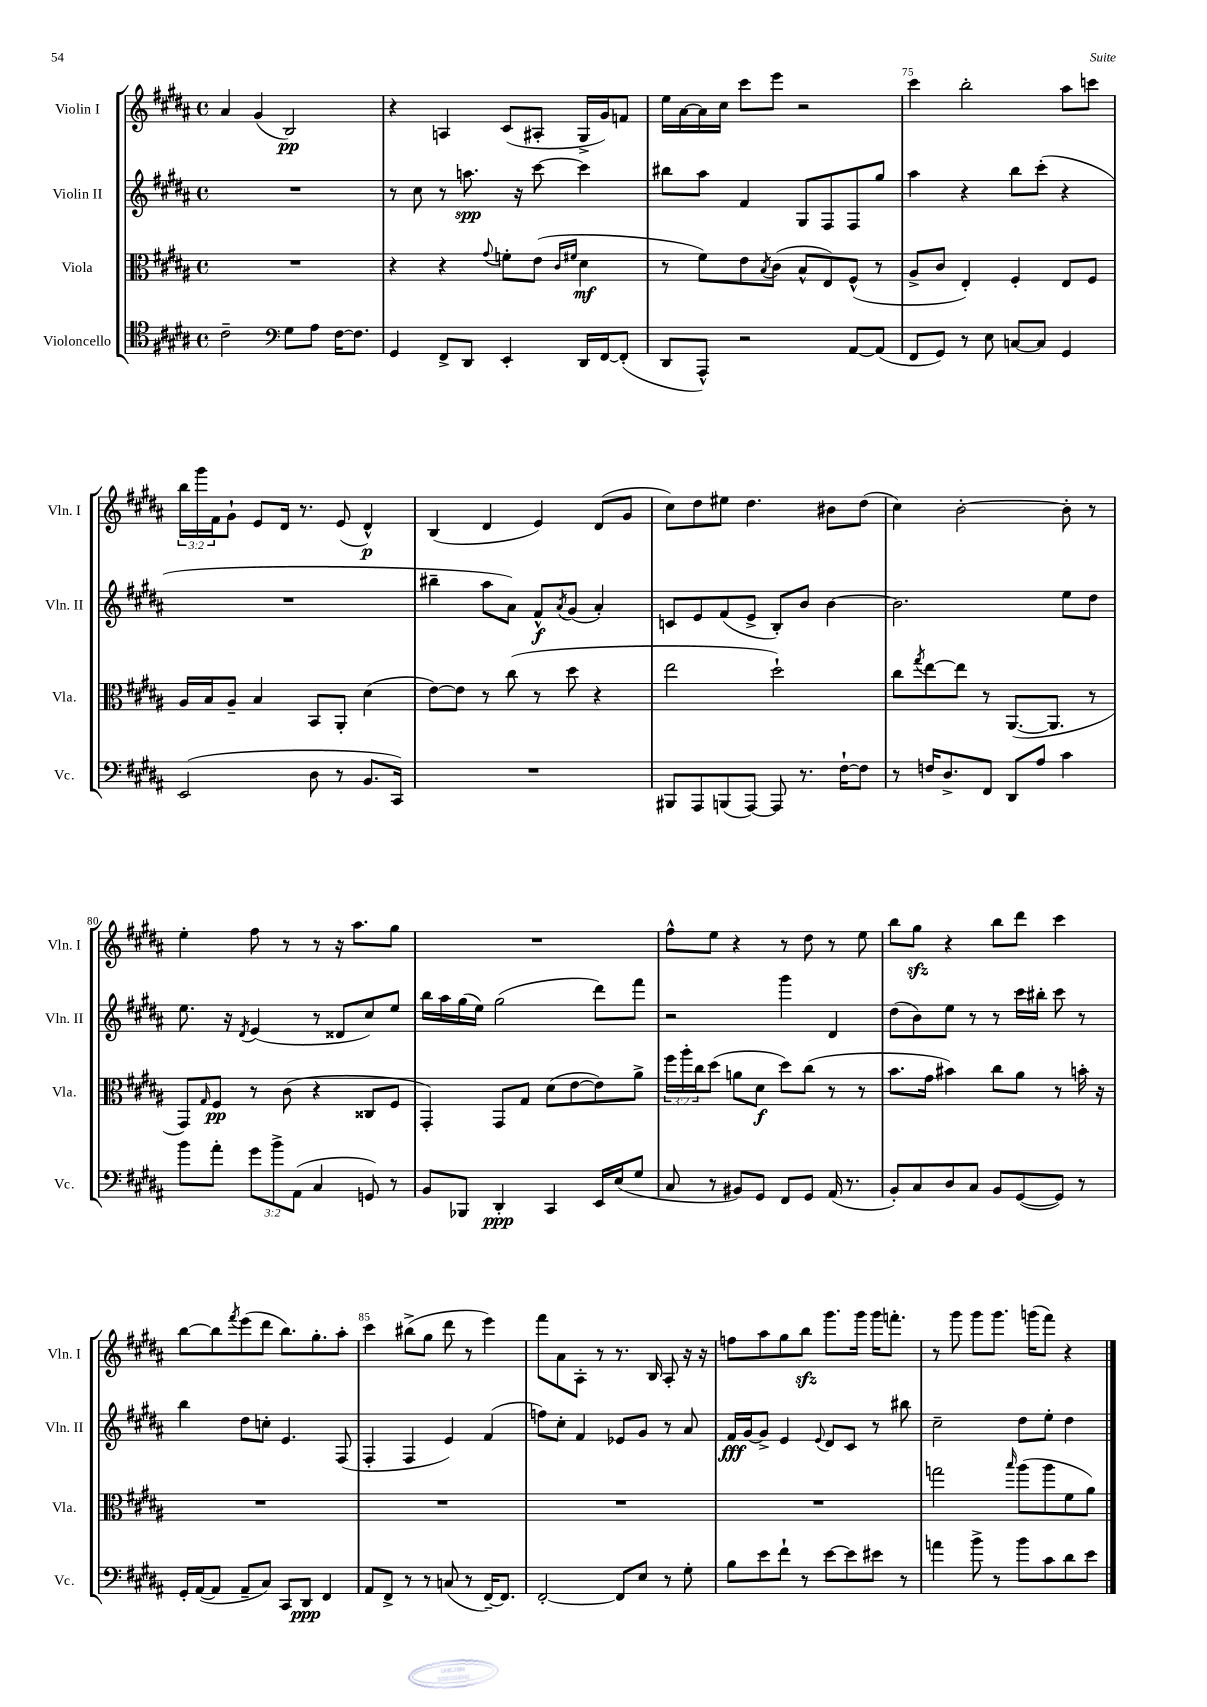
<<
\new StaffGroup <<
\new Staff = "s0" \with { instrumentName = "Violin I" shortInstrumentName = "Vln. I" } {
    \clef treble \key b \major \defaultTimeSignature \time 4/4 \override Staff.TupletNumber.text = #tuplet-number::calc-fraction-text
    ais'4 gis'4( b2\pp) |
    r4 a4 cis'8( ais8-. gis16-> gis'16) f'8 |
    e''16 ais'16~ ais'16 cis''16 cis'''8 e'''8 r2 |
    cis'''4 b''2-. ais''8 c'''8 |
    \tuplet 3/2 { b''16 gis'''16 fis'16 } gis'8-! e'8 dis'16 r8. e'8( dis'4-^\p) |
    b4( dis'4 e'4) dis'8( gis'8 |
    cis''8) dis''8 eis''8 dis''4. bis'8 dis''8( |
    cis''4) b'2~-. b'8-. r8 |
    e''4-. fis''8 r8 r8 r16 ais''8. gis''8 |
    R1 |
    fis''8-^ e''8 r4 r8 dis''8 r8 e''8 |
    b''8 gis''8\sfz r4 b''8 dis'''8 cis'''4 |
    b''8~ b''8 \acciaccatura { fis'''8 } e'''8( dis'''8 b''8.) gis''8.-. ais''8-. |
    cis'''4 bis''8->( gis''8 dis'''8 r8 e'''4) |
    fis'''8 ais'8 ais8-. r8 r8. b16 ais8-. r16 r16 |
    f''8 ais''8 gis''8 b''8\sfz gis'''8. gis'''16 gis'''16 f'''8.-. |
    r8 gis'''8 gis'''8 gis'''8. g'''16( fis'''8) r4 \bar "|." |
}
\new Staff = "s1" \with { instrumentName = "Violin II" shortInstrumentName = "Vln. II" } {
    \clef treble \key b \major \defaultTimeSignature \time 4/4
    R1 |
    r8 cis''8 r8 a''8.\spp r16 cis'''8~ cis'''4 |
    bis''8 ais''8 fis'4 gis8 fis8 fis8 gis''8 |
    ais''4 r4 b''8 cis'''8-.( r4 |
    R1 |
    bis''4-- ais''8 ais'8) fis'8-^\f \acciaccatura { ais'8 } gis'8( ais'4-.) |
    c'8 e'8 fis'8( e'8-> b8-.) b'8 b'4~ |
    b'2. e''8 dis''8 |
    e''8. r16 \acciaccatura { dis'8 } e'4( r8 disis'8 cis''8) e''8 |
    b''16 ais''16 gis''16( e''16) gis''2( dis'''8) fis'''8 |
    r2 gis'''4 dis'4 |
    dis''8( b'8) e''8 r8 r8 cis'''16 bis''16-. cis'''8 r8 |
    b''4 dis''8 c''8-. e'4. fis8( |
    fis4-. fis4 e'4) fis'4( |
    f''8) cis''8-. fis'4 ees'8 gis'8 r8 ais'8 |
    fis'16\fff gis'16~ gis'8-> e'4 \appoggiatura { e'8 } dis'8 cis'8 r8 bis''8 |
    cis''2-- dis''8 e''8-. dis''4 \bar "|." |
}
\new Staff = "s2" \with { instrumentName = "Viola" shortInstrumentName = "Vla." } {
    \clef alto \key b \major \defaultTimeSignature \time 4/4 \override Staff.TupletNumber.text = #tuplet-number::calc-fraction-text
    R1 |
    r4 r4 \appoggiatura { gis'8 } f'8-. e'8( \grace { cis'16 fis'16 } dis'4\mf |
    r8 fis'8) e'8 \acciaccatura { b8 } cis'8( b8-^ e8) fis8-^( r8 |
    ais8-> cis'8 e4-.) fis4-. e8 fis8 |
    ais16 b16 ais8-- b4 b,8 ais,8-. dis'4( |
    e'8~) e'8 r8 cis''8( r8 dis''8 r4 |
    e''2 dis''2-!) |
    cis''8 \acciaccatura { gis''8 } e''8~ e''8 r8 ais,8.~( ais,8. r8 |
    gis,8) \grace { gis16 } fis8\pp r8 cis'8( r4 cisis8 fis8 |
    gis,4-.) gis,8 gis8 dis'8( e'8~ e'8) ais'8-> |
    \tuplet 3/2 { fis''16 ais''16-. cis''16 } dis''8( a'8 dis'8\f dis''8) cis''8( r8 r8 |
    b'8. gis'16 bis'4) cis''8 ais'8 r8 b'16-. r16 |
    R1 |
    R1 |
    R1 |
    R1 |
    g''2 \grace { b''16 } ais''8( ais''8 fis'8 ais'8) \bar "|." |
}
\new Staff = "s3" \with { instrumentName = "Violoncello" shortInstrumentName = "Vc." } {
    \clef tenor \key b \major \defaultTimeSignature \time 4/4 \override Staff.TupletNumber.text = #tuplet-number::calc-fraction-text
    cis'2-- \clef bass gis8 ais8 fis16~ fis8. |
    gis,4 fis,8-> dis,8 e,4-. dis,16 fis,16~ fis,8-.( |
    dis,8 ais,,8-^) r2 ais,8~ ais,8( |
    fis,8 gis,8) r8 e8 c8~ c8 gis,4 |
    e,2( dis8 r8 b,8. cis,16) |
    R1 |
    bis,,8 ais,,8 b,,8( ais,,8~) ais,,8 r8. fis16~-! fis8 |
    r8 f16 dis8.-> fis,8 dis,8 ais8 cis'4 |
    b'8 ais'8-. \tuplet 3/2 { gis'8 b'8-> ais,8( } cis4 g,8) r8 |
    b,8 bes,,8 dis,4-.\ppp cis,4 e,16 e16( gis8 |
    cis8 r8 bis,8) gis,8 fis,8 gis,8 ais,16( r8. |
    b,8-.) cis8 dis8 cis8 b,8 gis,8~( gis,8) r8 |
    gis,16-. ais,16~( ais,8 ais,8-- cis8) cis,8 dis,8\ppp fis,4 |
    ais,8 fis,8-> r8 r8 c8( r8 fis,16~--) fis,8. |
    fis,2~-. fis,8 e8 r8 gis8-. |
    b8 e'8 fis'8-! r8 e'8~ e'8 eis'8 r8 |
    a'4 b'8-> r8 b'8 cis'8 dis'8 e'8 \bar "|." |
}
>>
>>
\layout { \context { \Score currentBarNumber = #72 \override BarNumber.break-visibility = ##(#f #t #t) barNumberVisibility = #(every-nth-bar-number-visible 5) } }
